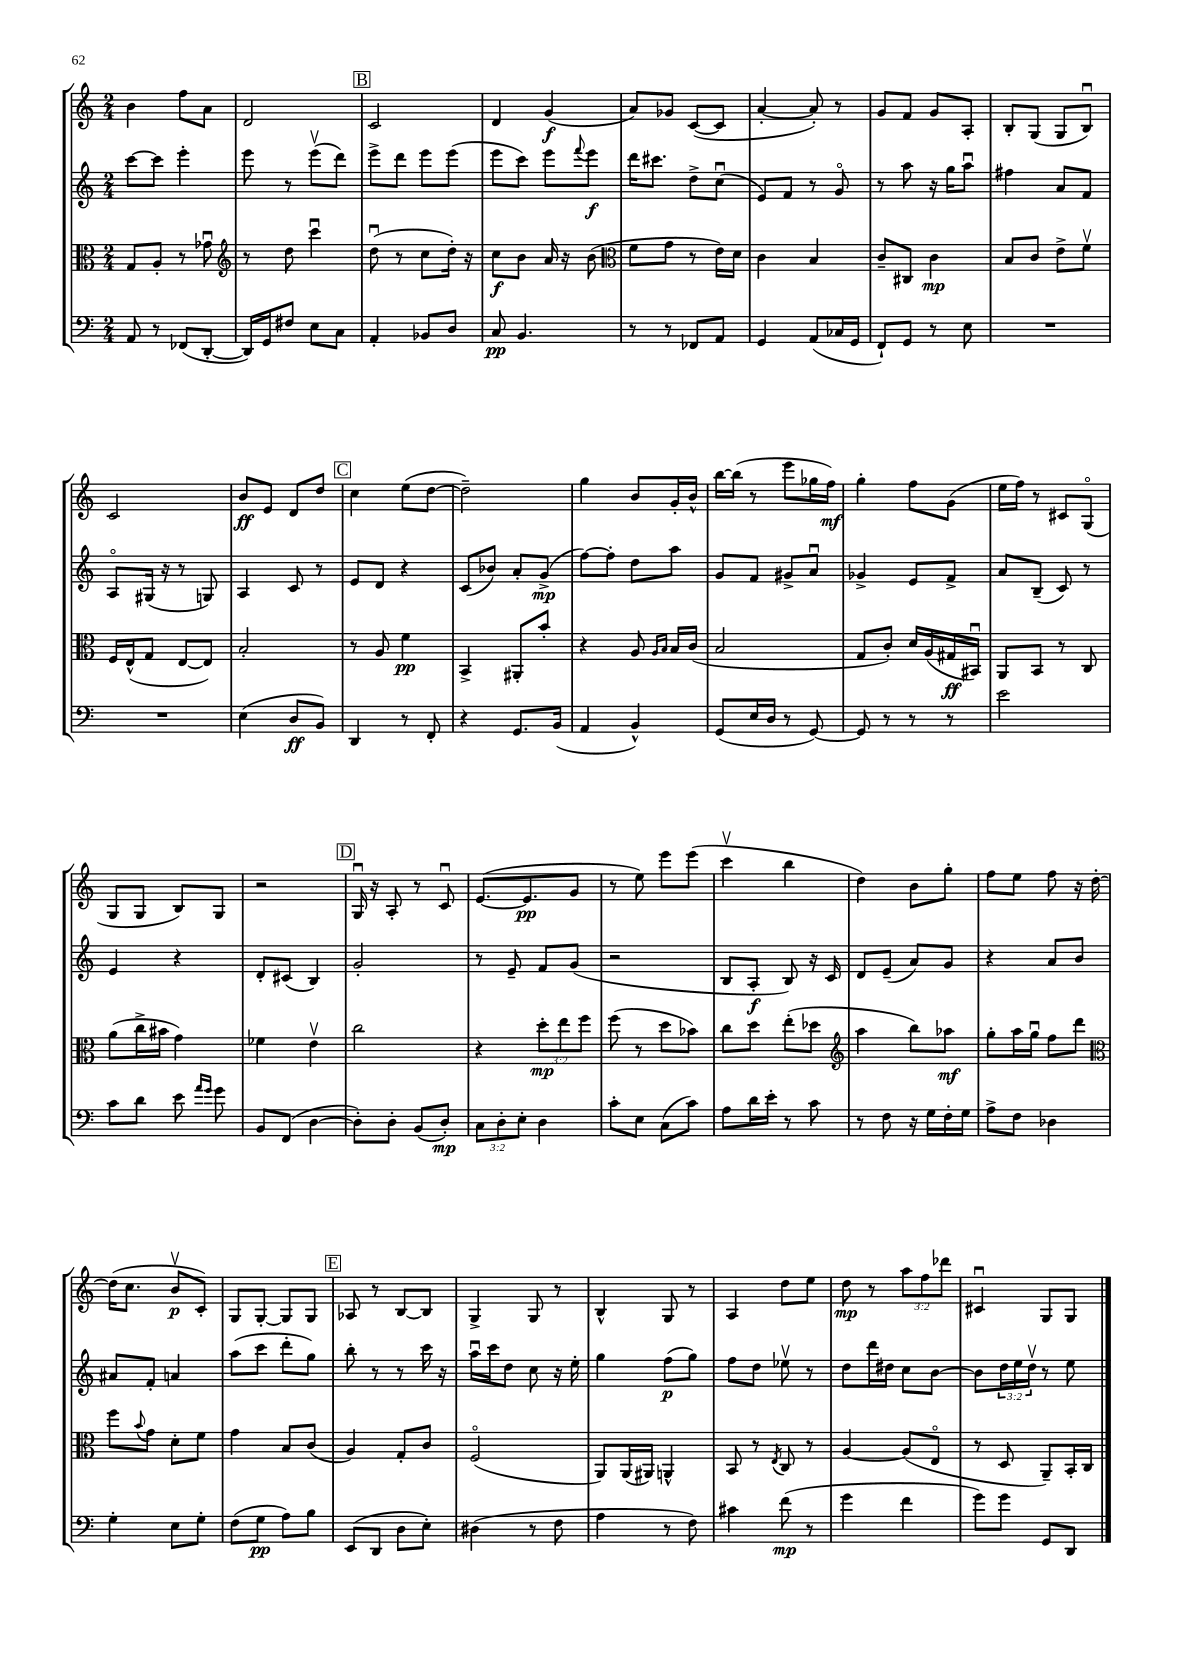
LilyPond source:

<<
\new StaffGroup <<
\new Staff = "s0" {
    \clef treble \key c \major \numericTimeSignature \time 2/4 \override Staff.TupletNumber.text = #tuplet-number::calc-fraction-text
    b'4 f''8 a'8 |
    d'2 |
    \mark \markup { \box "B" } c'2 |
    d'4 g'4\f( |
    a'8) ges'8 c'8~( c'8 |
    a'4~-. a'8-.) r8 |
    g'8 f'8 g'8 a8-. |
    b8-. g8( g8 b8\downbow) |
    c'2 |
    b'8\ff e'8 d'8 d''8 |
    \mark \markup { \box "C" } c''4 e''8( d''8~ |
    d''2--) |
    g''4 b'8 g'16-. b'16-^ |
    b''16~ b''16( r8 e'''8 ges''16 f''16\mf) |
    g''4-. f''8 g'8( |
    e''16 f''16) r8 cis'8 g8\flageolet( |
    g8 g8 b8) g8 |
    r2 |
    \mark \markup { \box "D" } g16\downbow r16 a8-. r8 c'8\downbow |
    e'8.~( e'8.\pp g'8 |
    r8 e''8) e'''8 e'''8( |
    c'''4\upbow b''4 |
    d''4) b'8 g''8-. |
    f''8 e''8 f''8 r16 d''16~-. |
    d''16( c''8. b'8\upbow\p c'8-.) |
    g8 g8~-. g8 g8 |
    \mark \markup { \box "E" } aes8 r8 b8~ b8 |
    g4-> g8 r8 |
    b4-^ g8 r8 |
    a4 d''8 e''8 |
    d''8\mp r8 \tuplet 3/2 { a''8 f''8 des'''8 } |
    cis'4\downbow g8 g8 \bar "|." |
}
\new Staff = "s1" {
    \clef treble \key c \major \numericTimeSignature \time 2/4 \override Staff.TupletNumber.text = #tuplet-number::calc-fraction-text
    c'''8~ c'''8 e'''4-. |
    e'''8 r8 e'''8\upbow( d'''8) |
    \mark \markup { \box "B" } e'''8-> d'''8 e'''8 e'''8( |
    e'''8 c'''8) e'''8 \appoggiatura { f'''8 } e'''8\f |
    d'''16 cis'''8. d''8-> c''8\downbow( |
    e'8) f'8 r8 g'8\flageolet |
    r8 a''8 r16 g''16 a''8\downbow |
    fis''4 a'8 f'8 |
    a8\flageolet gis16( r16 r8 g8) |
    a4 c'8 r8 |
    \mark \markup { \box "C" } e'8 d'8 r4 |
    c'8( bes'8) a'8-. g'8->\mp( |
    f''8~) f''8-. d''8 a''8 |
    g'8 f'8 gis'8-> a'8\downbow |
    ges'4-> e'8 f'8-> |
    a'8 b8--( c'8) r8 |
    e'4 r4 |
    d'8-. cis'8( b4) |
    \mark \markup { \box "D" } g'2-. |
    r8 e'8-- f'8 g'8( |
    r2 |
    b8 a8-.\f b8) r16 c'16 |
    d'8 e'8--( a'8) g'8 |
    r4 a'8 b'8 |
    ais'8 f'8-. a'4 |
    a''8( c'''8 d'''8-. g''8) |
    \mark \markup { \box "E" } b''8-. r8 r8 c'''16 r16 |
    a''16\downbow c'''16 d''8 c''8 r16 e''16-. |
    g''4 f''8\p( g''8) |
    f''8 d''8 ees''8\upbow r8 |
    d''8 d'''16 dis''16 c''8 b'8~ |
    b'8 \tuplet 3/2 { d''16 e''16 d''16\upbow } r8 e''8 \bar "|." |
}
\new Staff = "s2" {
    \clef alto \key c \major \numericTimeSignature \time 2/4 \override Staff.TupletNumber.text = #tuplet-number::calc-fraction-text
    g8 a8-. r8 ges'8\downbow |
    \clef treble r8 d''8 c'''4\downbow |
    \mark \markup { \box "B" } d''8\downbow( r8 c''8 d''16-.) r16 |
    c''8\f b'8 a'16 r16 b'8( |
    \clef alto f'8 g'8 r8 e'16) d'16 |
    c'4 b4 |
    c'8-- cis8 c'4\mp |
    b8 c'8 e'8-> f'8\upbow |
    f16 e16-^( g8 e8~ e8) |
    b2-. |
    \mark \markup { \box "C" } r8 a8 f'4\pp |
    b,4-> ais,8-. b'8-. |
    r4 a8 \grace { a16 b16 } b16 c'16( |
    b2 |
    g8 c'8-.) d'16 a16( gis16\ff bis,16\downbow) |
    a,8 b,8 r8 c8 |
    a'8( c''16-> bis'16 g'4) |
    fes'4 e'4\upbow |
    \mark \markup { \box "D" } c''2 |
    r4 \tuplet 3/2 { d''8-.\mp e''8 f''8 } |
    f''8( r8 d''8 bes'8) |
    c''8 d''8 e''8-.( des''8 |
    \clef treble a''4 b''8) aes''8\mf |
    g''8-. a''16 g''16\downbow f''8 d'''8 |
    \clef alto f''8 \appoggiatura { b'8 } g'8 d'8-. f'8 |
    g'4 b8 c'8( |
    \mark \markup { \box "E" } a4) g8-. c'8 |
    f2\flageolet( |
    a,8) a,16( ais,16) a,4-^ |
    b,8 r8 \acciaccatura { e8 } c8 r8 |
    a4~ a8( e8\flageolet |
    r8 d8 a,8--) b,16-. c16 \bar "|." |
}
\new Staff = "s3" {
    \clef bass \key c \major \numericTimeSignature \time 2/4 \override Staff.TupletNumber.text = #tuplet-number::calc-fraction-text
    a,8 r8 fes,8( d,8~-. |
    d,16) g,16 fis8 e8 c8 |
    \mark \markup { \box "B" } a,4-. bes,8 d8 |
    c8\pp b,4. |
    r8 r8 fes,8 a,8 |
    g,4 a,8( ces16 g,16 |
    f,8-!) g,8 r8 e8 |
    R2 |
    R2 |
    e4( d8\ff b,8) |
    \mark \markup { \box "C" } d,4 r8 f,8-. |
    r4 g,8. b,16( |
    a,4 b,4-^) |
    g,8( e16 d16 r8 g,8~) |
    g,8 r8 r8 r8 |
    e'2 |
    c'8 d'8 e'8 \grace { a'16 g'16 } g'8 |
    b,8 f,8( d4~ |
    \mark \markup { \box "D" } d8-.) d8-. b,8( d8-.\mp) |
    \tuplet 3/2 { c8 d8-. e8-. } d4 |
    c'8-. e8 c8( c'8) |
    a8 d'16 e'16-. r8 c'8 |
    r8 f8 r16 g16 f16-. g16 |
    a8-> f8 des4 |
    g4-. e8 g8-. |
    f8( g8\pp a8) b8 |
    \mark \markup { \box "E" } e,8( d,8 d8 e8-.) |
    dis4( r8 f8 |
    a4 r8 f8) |
    cis'4 f'8\mp( r8 |
    g'4 f'4 |
    g'8) g'8 g,8 d,8 \bar "|." |
}
>>
>>
\layout { \context { \Score \remove "Bar_number_engraver" } }
